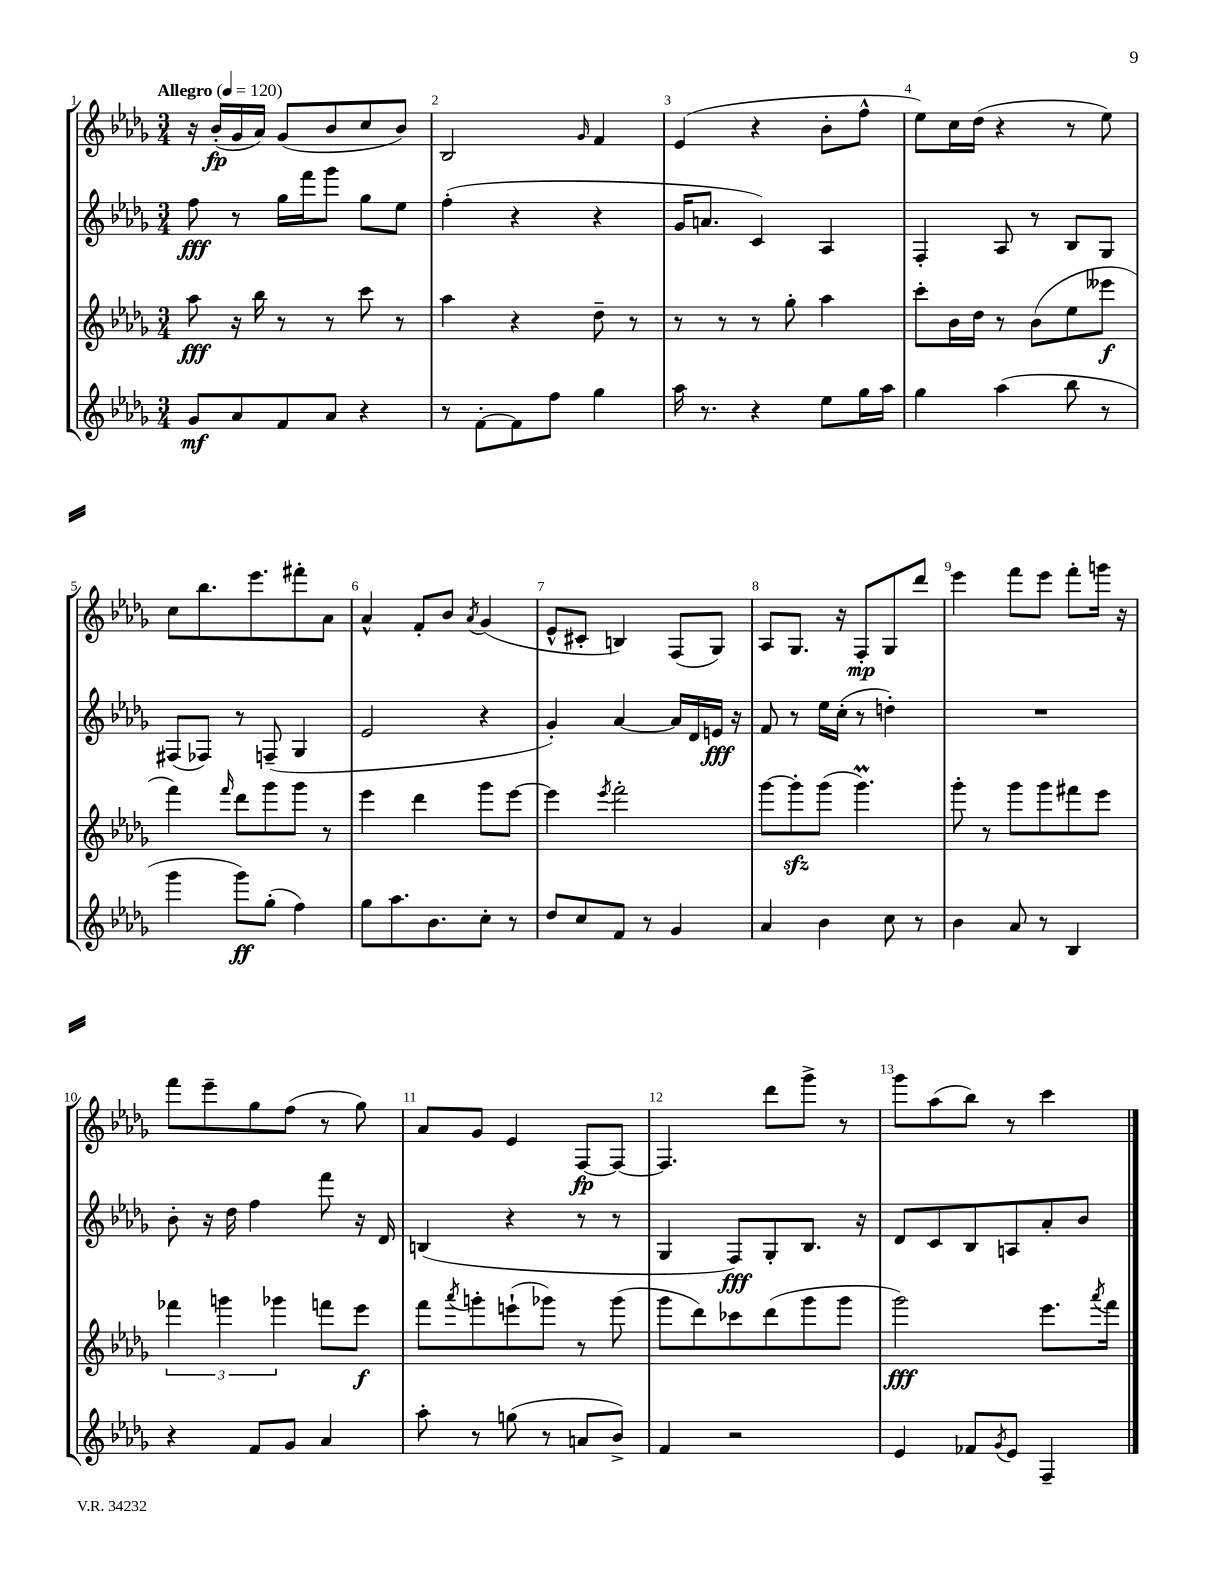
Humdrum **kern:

**kern	**kern	**kern	**kern
*staff4	*staff3	*staff2	*staff1
*clefG2	*clefG2	*clefG2	*clefG2
*k[b-e-a-d-g-]	*k[b-e-a-d-g-]	*k[b-e-a-d-g-]	*k[b-e-a-d-g-]
*M3/4	*M3/4	*M3/4	*M3/4
*MM120	*MM120	*MM120	*MM120
8g-	8aa-	8ff	16r
.	.	.	(16b-'
8a-	16r	8r	16g-
.	16bb-	.	16a-)
8f	8r	16gg-	(8g-
.	.	16fff	.
8a-	8r	8ggg-	8b-
4r	8ccc	8gg-	8cc
.	8r	8ee-	8b-)
=	=	=	=
8r	4aa-	(4ff'	2B-
[8f'	.	.	.
8f]	4r	4r	.
8ff	.	.	.
.	.	.	16qqg-
4gg-	8dd-~	4r	4f
.	8r	.	.
=	=	=	=
16aa-	8r	16g-	(4e-
8.r	.	8.a	.
.	8r	.	.
4r	8r	4c)	4r
.	8gg-'	.	.
8ee-	4aa-	4A-	8b-'
16gg-	.	.	8ff^^
16aa-	.	.	.
=	=	=	=
4gg-	8ccc'	4F'	8ee-)
.	16b-	.	16cc
.	16dd-	.	(16dd-
(4aa-	8r	8A-	4r
.	(8b-	8r	.
8bb-	8ee-	8B-	8r
8r	8eee--	8G-	8ee-)
=	=	=	=
4ggg-	4fff)	(8F#	8cc
.	.	8F-)	8.bb-
.	16qqfff	.	.
8ggg-)	8ddd-	8r	.
.	.	.	8.eee-
(8gg-'	8ggg-	(8F~	.
4ff)	8ggg-	4G-	8fff#'
.	8r	.	8a-
=	=	=	=
8gg-	4eee-	2e-	4a-^^
8.aa-	.	.	.
.	4ddd-	.	8f'
8.b-	.	.	.
.	.	.	8b-
.	.	.	8qa-
8cc'	8ggg-	4r	(4g-
8r	[8eee-	.	.
=	=	=	=
8dd-	4eee-]	4g-')	8e-^^
8cc	.	.	8c#'
.	8qeee-	.	.
8f	2fff'	[4a-	4B)
8r	.	.	.
4g-	.	16a-]	(8F
.	.	16d-	.
.	.	16e	8G-)
.	.	16r	.
=	=	=	=
4a-	[8ggg-	8f	8A-
.	8ggg-']	8r	8.G-
4b-	(8ggg-	16ee-	.
.	.	(16cc'	16r
.	4.ggg-)	8r	8F'
8cc	.	4dd')	8G-
8r	.	.	8ddd-
=	=	=	=
4b-	8ggg-'	2.r	4eee-
.	8r	.	.
8a-	8ggg-	.	8fff
8r	8ggg-	.	8eee-
4B-	8fff#	.	8fff'
.	8eee-	.	16ggg
.	.	.	16r
=	=	=	=
4r	6fff-	8b-'	8fff
.	.	16r	8eee-~
.	6ggg	.	.
.	.	16dd-	.
8f	.	4ff	8gg-
.	6ggg-	.	.
8g-	.	.	(8ff
4a-	8fff	8fff	8r
.	8eee-	16r	8gg-)
.	.	16d-	.
=	=	=	=
8aa-'	8fff	(4B	8a-
.	8qaaa-	.	.
8r	8ggg'	.	8g-
(8gg	(8eee`	4r	4e-
8r	8ggg-)	.	.
8a	8r	8r	[8F
8b-^)	(8ggg-	8r	8F_
=	=	=	=
4f	8ggg-	4G-	4.F]
.	8ddd-)	.	.
2r	8ccc-	8F)	.
.	(8ddd-	8G-'	8ddd-
.	8ggg-	8.B-	8ggg-^
.	8ggg-	.	8r
.	.	16r	.
=	=	=	=
4e-	2ggg-)	8d-	8ggg-
.	.	8c	(8aa-
8f-	.	8B-	8bb-)
8qg-	.	.	.
8e-	.	8A	8r
4F~	8.eee-	8a-'	4ccc
.	.	8b-	.
.	8qaaa-	.	.
.	16fff	.	.
==	==	==	==
*-	*-	*-	*-
